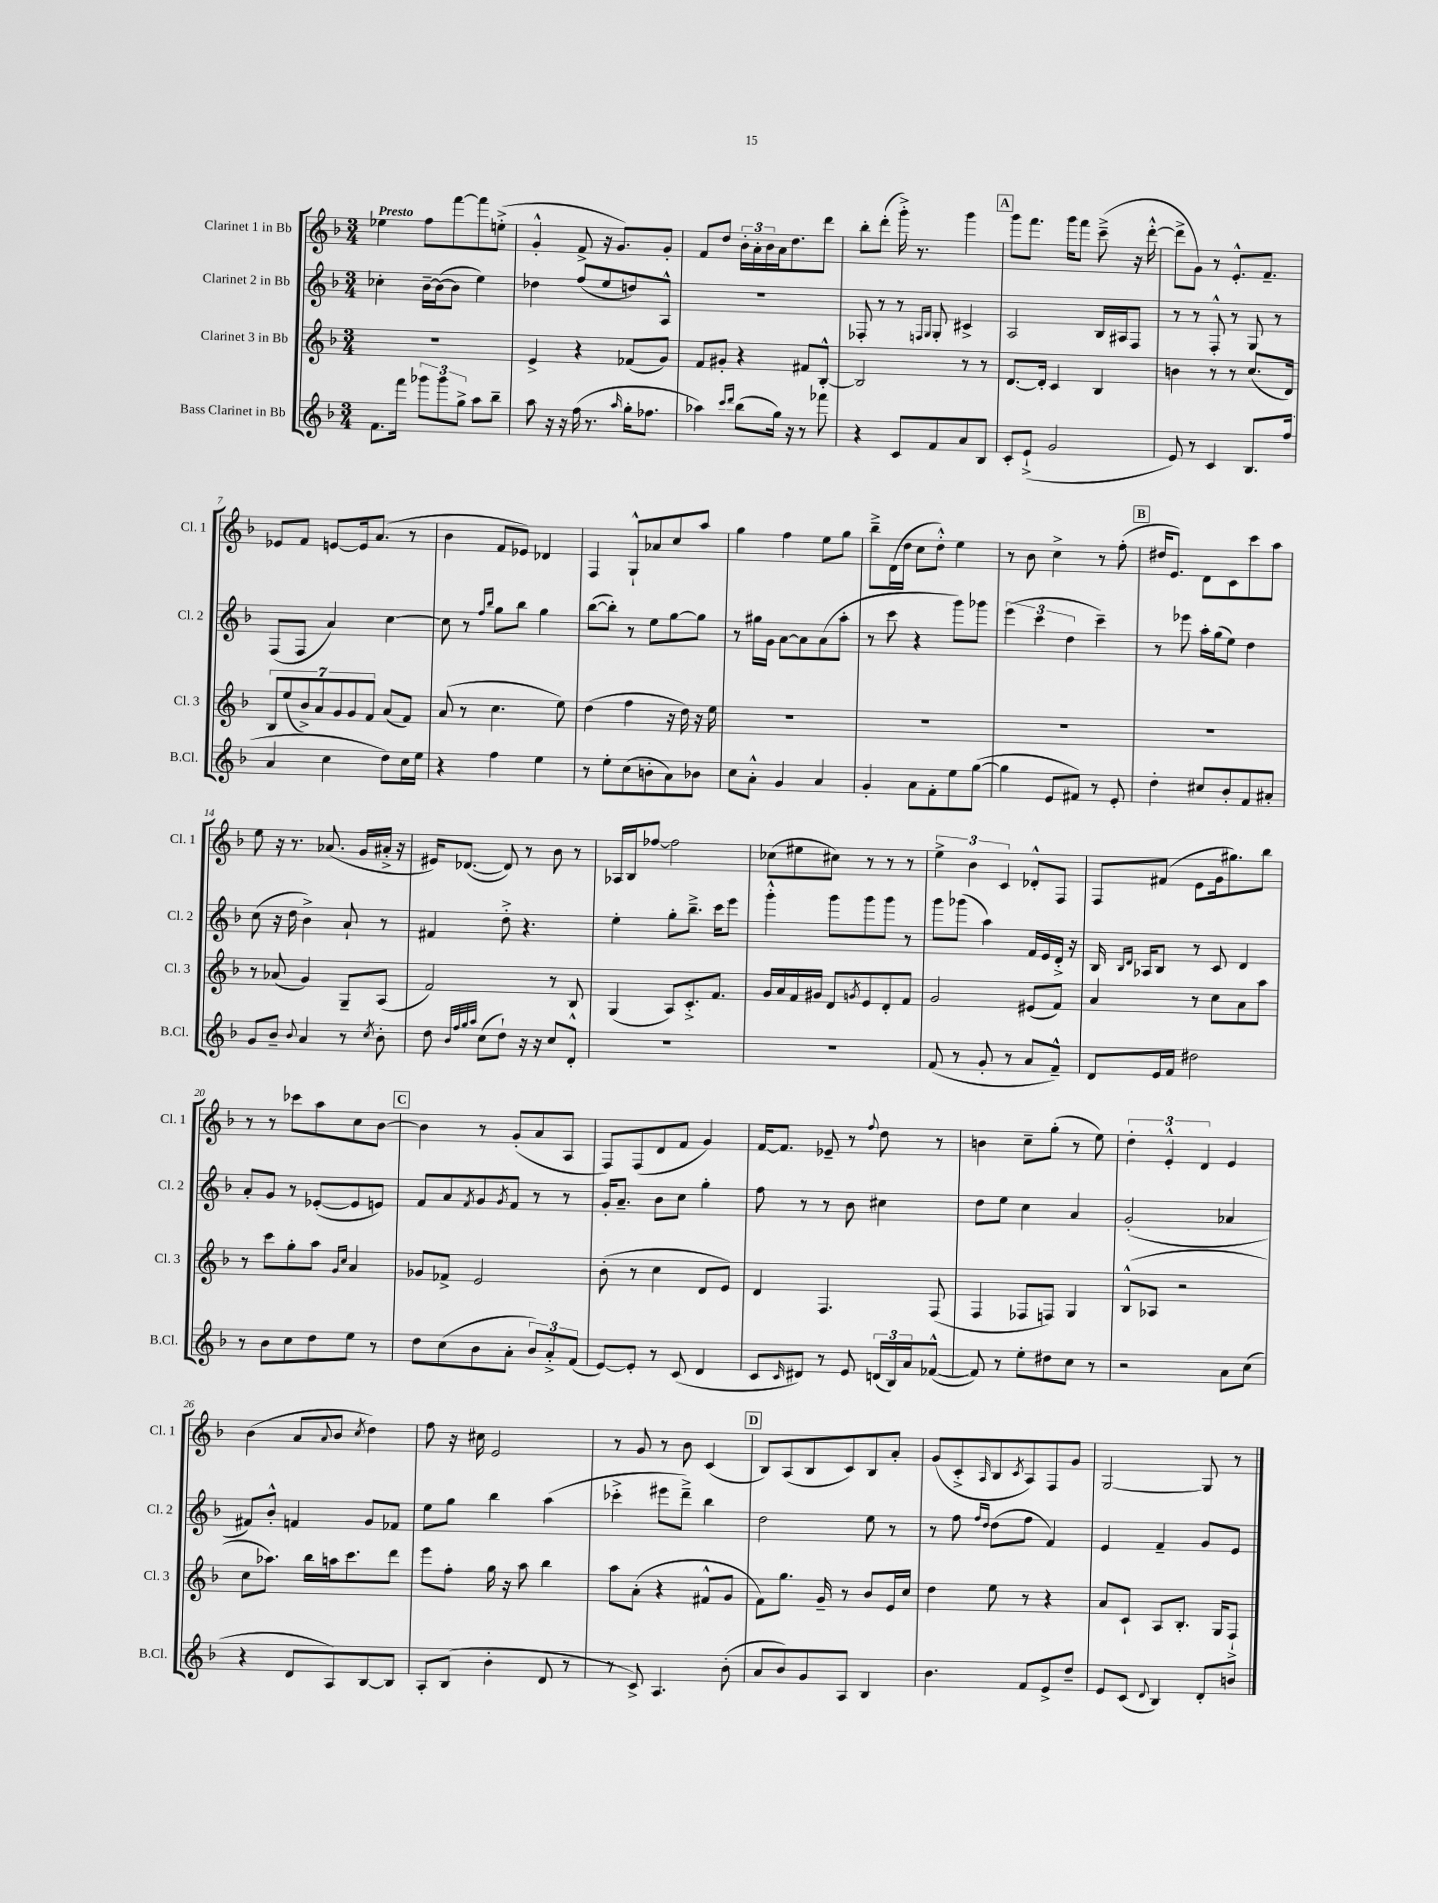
<<
\new StaffGroup <<
\new Staff = "s0" \with { instrumentName = "Clarinet 1 in Bb" shortInstrumentName = "Cl. 1" } {
    \clef treble \key f \major \numericTimeSignature \time 3/4 \tempo "Presto"
    ees''4 f''8 f'''8~ f'''8 e''8-.->( |
    g'4-.-^ f'8-> r16 g'8.) g'8-. |
    f'8 d''8 \tuplet 3/2 { bes'16-. a'16-. bes'16 } a'16 d''8. d'''8 |
    bes''8-. d'''8-.( g'''16-.->) r8. g'''4 |
    \mark \markup { \box "A" } g'''8 f'''8. g'''16 f'''8 c'''8--->( r16 d'''16~-.-^ |
    d'''8-> g'8) r8 e'8.-.-^ f'8.-- |
    ees'8 f'8 e'8~ e'16 a'8.( r8 |
    bes'4 f'8 ees'8) des'4 |
    f4 g8-!-^ aes'8 c''8 a''8 |
    g''4 f''4 e''8 g''8 |
    bes''8---> d'16( d''16 c''8 d''8-.-^) e''4 |
    r8 bes'8 c''4-> r8 f''8-.( |
    \mark \markup { \box "B" } dis''16 e'8.) d'8 c'8 c'''8 a''8 |
    e''8 r16 r8. aes'8.( g'16 ais'16-.-> r16 |
    eis'16) des'8.~( des'8) r8 bes'8 r8 |
    aes16 bes16 fes''8~ fes''2 |
    ces''8( eis''8 cis''8) r8 r8 r8 |
    \tuplet 3/2 { e''4-> bes'4 c'4 } des'8-.-^ f8 |
    f8 fis'8( e'8 g'16 gis''8.) bes''8 |
    r8 r8 ces'''8 a''8 c''8 bes'8~ |
    \mark \markup { \box "C" } bes'4 r8 g'8-.( a'8 a8 |
    f8) f8( d'8 f'8 g'4) |
    f'16~ f'8. ees'8-- r8 \appoggiatura { f''8 } d''8 r8 |
    b'4 c''8-- g''8-.( r8 e''8) |
    \tuplet 3/2 { d''4-. e'4-.-^ d'4 } e'4 |
    bes'4( a'8 \appoggiatura { a'8 } bes'8 \acciaccatura { c''8 } d''4) |
    f''8 r16 cis''16 e'2 |
    r8 g'8 r8 bes'8 c'4( |
    \mark \markup { \box "D" } bes8) a8( bes8 c'8) bes8 a'8-. |
    g'8( c'8-.-> \grace { a16 } bes8 \acciaccatura { c'8 } a8) f8 g'8 |
    g2~ g8 r8 \bar "|." |
}
\new Staff = "s1" \with { instrumentName = "Clarinet 2 in Bb" shortInstrumentName = "Cl. 2" } {
    \clef treble \key f \major \numericTimeSignature \time 3/4
    ces''4-. bes'16~-- bes'16~( bes'8 e''4) |
    des''4 f''8( e''8 d''8) a8-^ |
    R2. |
    fes8-. r8 r8 \grace { f16 g16 } g8-. cis'4-> |
    \mark \markup { \box "A" } a2 bes16 ais16 f8 |
    r8 r8 f8-.-^ r8 g8 r8 |
    f8( f8 a'4) c''4~ |
    c''8 r8 \grace { f''16 bes''16 } g''8 bes''8 g''4 |
    bes''8~( bes''8-.) r8 e''8 g''8~ g''8 |
    r8 gis''16 g'16 a'8~ a'8 a'8( a''8-. |
    r8 c'''8 r4 g'''8) ges'''8 |
    \tuplet 3/2 { e'''4( c'''4 d''4 } c'''4--) |
    \mark \markup { \box "B" } r8 ees'''8 a''16-. g''16( e''8) d''4 |
    c''8( r16 d''16 bes'4->) a'8-! r8 |
    fis'4 d''8-.-> r4. |
    e''4-. g''8-. bes''8.---> c'''16 e'''8 |
    g'''4-.-^ g'''8 g'''8 g'''8 r8 |
    g'''8 ges'''8( a''4) f'16 e'16 d'16-.-> r16 |
    bes16 \grace { bes16 d'16 } aes16 bes8 r8 c'8 d'4 |
    a'8-. g'8 r8 ees'8~-.( ees'8 e'8) |
    \mark \markup { \box "C" } f'8 a'8 \acciaccatura { f'8 } g'8 \acciaccatura { g'8 } f'8 r8 r8 |
    g'16-. a'8.-- bes'8 c''8 g''4-. |
    f''8 r8 r8 bes'8 cis''4 |
    d''8 e''8 c''4 a'4 |
    g'2-.( aes'4 |
    fis'8) bes'8-.-^ f'4 g'8 fes'8 |
    e''8 g''8 bes''4 a''4( |
    ces'''4-.-> eis'''8 d'''8--->) bes''4 |
    \mark \markup { \box "D" } d''2 e''8 r8 |
    r8 f''8 \grace { f''16 d''16 } d''8( f''8 f'4) |
    e'4 f'4-- g'8 e'8 \bar "|." |
}
\new Staff = "s2" \with { instrumentName = "Clarinet 3 in Bb" shortInstrumentName = "Cl. 3" } {
    \clef treble \key f \major \numericTimeSignature \time 3/4
    R2. |
    e'4-> r4 fes'8( g'8) |
    f'8 gis'8-. r4 fis'8 bes8~-.-^ |
    bes2 r8 r8 |
    \mark \markup { \box "A" } d'8.~ d'16-. c'4 bes4 |
    b'4 r8 r8 c''8.( d'16) |
    \tuplet 7/4 { bes8 e''8( bes'8->) a'8 g'8 g'8 f'8 } a'8( f'8) |
    a'8( r8 c''4. e''8) |
    d''4( f''4 r16 d''16) r16 e''16 |
    R2. |
    R2. |
    R2. |
    \mark \markup { \box "B" } R2. |
    r8 aes'8( g'4) g8-- a8( |
    f'2) r8 bes8 |
    g4( a8) c'8.-.-> f'8. |
    g'16 a'16 f'16 gis'16 d'8 \acciaccatura { g'8 } e'8 d'8-. f'8 |
    g'2 eis'8( f'8) |
    a'4 r8 c''8 a'8 a''8 |
    r8 c'''8 g''8-. a''8 \grace { g'16 c''16 } a'4 |
    \mark \markup { \box "C" } ges'8 fes'8-> e'2 |
    bes'8-.( r8 c''4 d'8 e'8) |
    d'4 f4. f8( |
    f4 fes8 f8) g4 |
    bes8-^( aes8 r2 |
    c''8 aes''8.) bes''16 a''16 c'''8. d'''8 |
    e'''8 f''8-. g''16 r16 a''8 bes''4 |
    a''8 a'8-.( r4 fis'8-^ g'8 |
    \mark \markup { \box "D" } f'8) g''8. g'16-- r8 bes'8 e'16 c''16 |
    d''4 e''8 r8 r4 |
    a'8 c'8-! a8 bes8.-. g16 f8-!-> \bar "|." |
}
\new Staff = "s3" \with { instrumentName = "Bass Clarinet in Bb" shortInstrumentName = "B.Cl." } {
    \clef treble \key f \major \numericTimeSignature \time 3/4
    f'8. f'''16 \tuplet 3/2 { ges'''8 ges'''8 g''8-> } a''8 bes''8-- |
    a''8 r16 r16 f''16( r8. \grace { a''16 } g''16-. fes''8. |
    aes''4) \grace { c'''16 d'''16 } bes''8( g''16) r16 r8 fes'''8 |
    r4 c'8 f'8 a'8 bes8 |
    \mark \markup { \box "A" } c'8-. e'8-!->( g'2 |
    e'8) r8 c'4 bes8. f''16( |
    a'4 c''4 d''8) c''16 e''16 |
    r4 f''4 e''4 |
    r8 e''8-. c''8( b'8-. a'8) bes'8 |
    c''8 a'8-.-^ g'4 a'4 |
    g'4-. a'8 f'8-. e''8 g''8~( |
    g''4 e'8 fis'8) r8 e'8-. |
    \mark \markup { \box "B" } d''4-. cis''8 bes'8-. f'8 ais'8-. |
    g'8 bes'8-- \appoggiatura { bes'8 } a'4 r8 \acciaccatura { c''8 } bes'8-. |
    d''8 \grace { bes'32 f''32 g''32 a''32 } c''8( d''8-!) r16 r16 c''8 d'8-.-^ |
    R2. |
    R2. |
    f'8( r8 g'8-. r8 a'8 f'8---^) |
    d'8 e'16 f'16 dis''2 |
    r8 bes'8 c''8 d''8 e''8 r8 |
    \mark \markup { \box "C" } d''8 c''8( bes'8 a'8-. \tuplet 3/2 { bes'8) a'8-.-> f'8( } |
    e'8~) e'8-. r8 c'8( d'4 |
    c'8 \grace { c'16 } dis'8) r8 e'8 \tuplet 3/2 { d'16( bes16) a'16 } fes'8~-^( |
    fes'8) r8 e''8-. dis''8 c''8 r8 |
    r2 a'8 c''8( |
    r4 d'8 a8) bes8~ bes8 |
    a8-. bes8( bes'4-. d'8 r8 |
    r8 c'8->) a4. bes'8-.( |
    \mark \markup { \box "D" } a'8 bes'8) g'8 a8 bes4 |
    bes'4. f'8 e'8-> d''8-- |
    e'8 c'8( \appoggiatura { d'8 } bes4) d'8-. b'8 \bar "|." |
}
>>
>>
